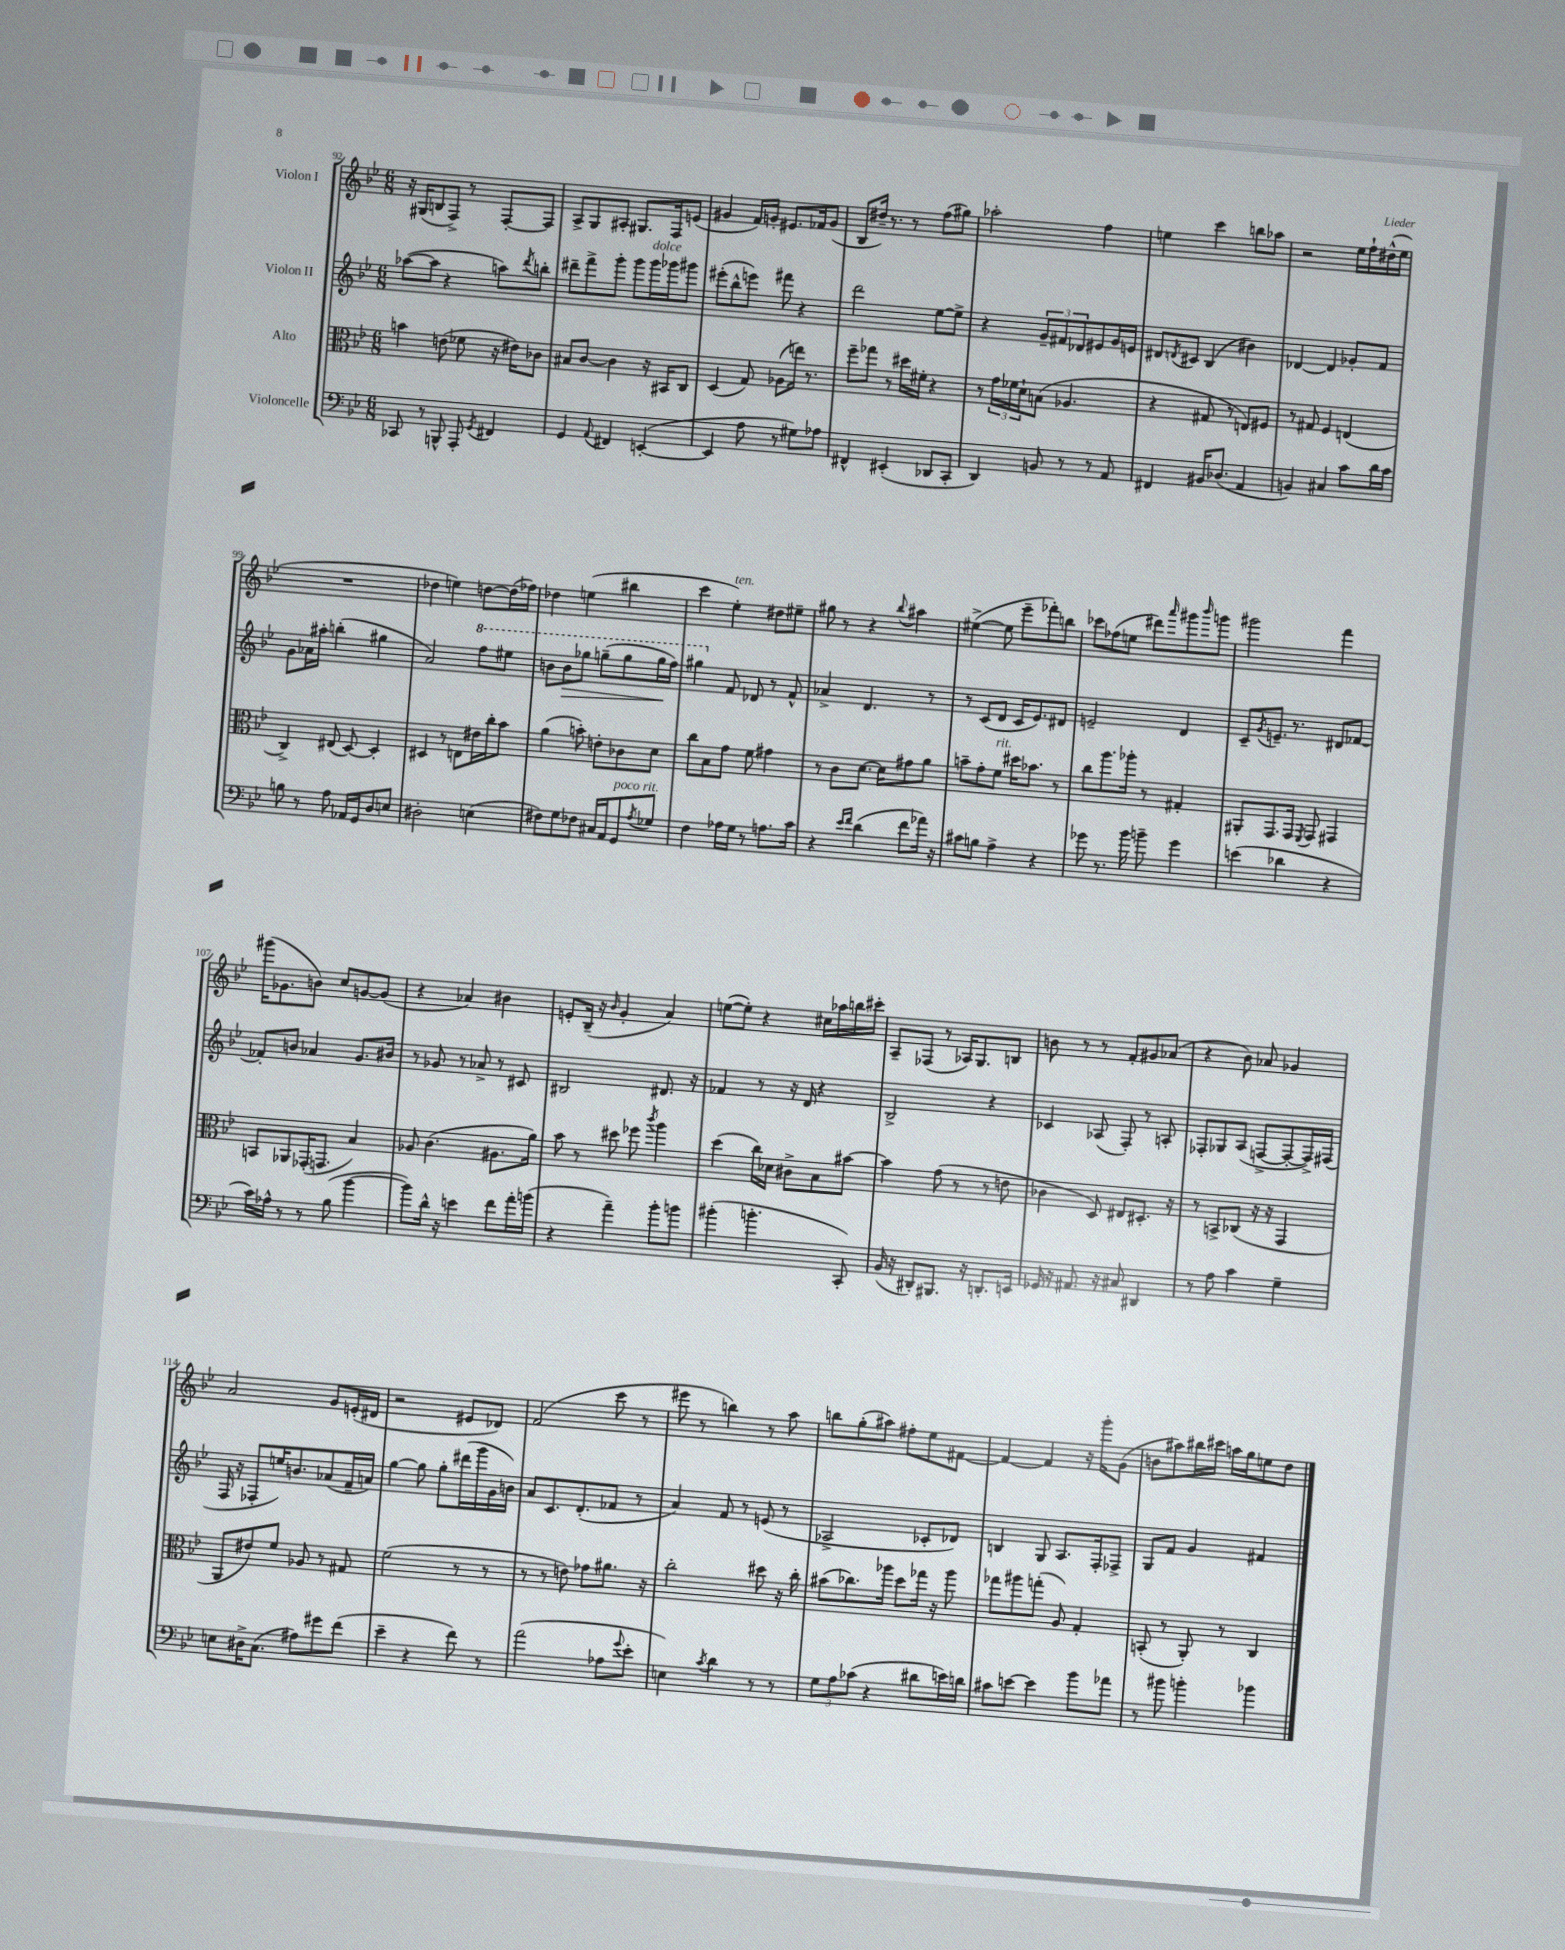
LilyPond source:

<<
\new StaffGroup <<
\new Staff = "s0" \with { instrumentName = "Violon I" } {
    \clef treble \key bes \major \numericTimeSignature \time 6/8
    r16 gis16( b8 f8->) r8 f8~-. f8 |
    a8-> g8 ais8-. gis8. f16 e'8( |
    gis'4 f'16) g'16-. eis'8. fes'16 g'8( |
    bes8 dis''16--) r8. r8 f''8( gis''8) |
    aes''2-. f''4 |
    e''4 c'''4 b''8 aes''8 |
    r2 ees''16 f''16-! dis''16-^( ees''16 |
    R2. |
    des''4 e''4) d''8~ d''16( fes''16) |
    des''4 e''4( bis''4 |
    c'''4 ees''4-.^\markup { \italic "ten." }) dis''8 eis''8-- |
    gis''8 r8 r4 \appoggiatura { bes''8 } ais''4 |
    eis''4~->( eis''8 ees'''8-- fes'''8-.) b''8 |
    ces'''8 fes''8( e''8 dis'''8) \grace { a'''16 } gis'''8 \grace { bes'''16 } g'''8 |
    gis'''2 f'''4 |
    gis'''16( ges'8. b'8) c''8 g'8~ g'8( |
    r4 aes'4) bis'4 |
    e'8-. bes16--( r16 \grace { bes'16 } g'4-. a'4) |
    e''8~( e''8-.) r4 cis''16 aes''16 b''16 cis'''16-. |
    a8-- fes8( r8 aes16) g8. b8 |
    b'8 r8 r8 f'8-. gis'8 aes'8( |
    r4 bes'8) aes'8 ges'4 |
    a'2 g'8 e'16-.( dis'16 |
    r2 eis'8 des'8) |
    f'2( c'''8 r8 |
    eis'''8 r8 b''4) r8 a''8 |
    b''8 g''8-.( ais''8) fis''8-. ees''8 fis'8~ |
    fis'4~ fis'4 r16 g'''16-. g'8( |
    b'8 ais''8) bis''16 cis'''16 a''16 g''16 e''8 d''8 \bar "|." |
}
\new Staff = "s1" \with { instrumentName = "Violon II" } {
    \clef treble \key bes \major \numericTimeSignature \time 6/8
    aes''8~( aes''8 r4 a''8) \acciaccatura { d'''8 } b''8-. |
    dis'''8-- f'''8-> g'''8-. g'''8 g'''16^\markup { \italic "dolce" } ges'''16 gis'''8 |
    eis'''8-.( bes''8-^ e'''8) fis'''8 r4 |
    d'''2 ees''8~ ees''8-> |
    r4 \tuplet 3/2 { g'8-- fis'8 des'8 } eis'8 g'16 e'16 |
    dis'8 \acciaccatura { d'8 } cis'8 bes4( bis'4) |
    des'4~ des'4 ges'8-. f'8 |
    g'8 aes'16 ais''16-. b''4-.( gis''4 |
    a'2) \ottava #1 f'''8 eis'''8 |
    b''8 b''8\> ges'''8 g'''8--( g'''8 g'''16\! f'''16) |
    gis'''4 \ottava #0 f'8 des'8 r8 f'8-^ |
    aes'4-> d'4. r8 |
    r8 c'8( d'8 c'16 ees'8.) dis'8 |
    e'2-- d'4 |
    c'8-- \acciaccatura { g'8 } e'8.-- r8. dis'8 fes'8~ |
    fes'8-. b'8 aes'4 g'8. bis'16 |
    r8 ges'8 r8 aes'8-> r8 cis'8 |
    bis2 dis'8. r16 |
    fes'4 r8 r16 d'16 r4 |
    bes2-> r4 |
    ces'4 aes8( f8-.) r8 a8-. |
    fes8-. ges8 a8( f8~-> f8~-. f16->) fis16( |
    f16 r16 fes8-. e''16) b'8. aes'8( f'16-- a'16) |
    g''4~ g''8 g''8-. dis'''16( g'''16 g'16 b'16) |
    a'8 c'8. d'8.-.( fes'8 r8 |
    a'4) f'8 r8 e'8( r8 |
    aes2-> ces'8-. des'8) |
    b4 g8 a8. f16-. fes8-> |
    g8 f'8 g'4 fis'4 \bar "|." |
}
\new Staff = "s2" \with { instrumentName = "Alto" } {
    \clef alto \key bes \major \numericTimeSignature \time 6/8
    b'4 e'8( fes'8 r16 eis'16) ces'8 |
    bis8 c'8~ c'4 r16 bis,16 c8 |
    d4( g8) aes8( e''16) r8. |
    f''8-- ges''8 r8 dis''16 fis'16-. r4 |
    r8 \tuplet 3/2 { g'16 fes'16 d'16-! } b8( aes4. |
    r4 gis8 r8 e8) fis8 |
    r8 gis8 f4 e4( |
    c4->) eis8( d8~) d4-. |
    dis4 r8 e8 eis'16 c''16-. bes'8 |
    a'4( b'8-.) e'8-. ces'8 d'8 |
    c''8 bes8 g'8 f'8 gis'4 |
    r8 c'8 d'8.~ d'16 gis'8 a'8 |
    b'8-- g'8-. f'8^\markup { \italic "rit." } dis''16 bes'8. r8 |
    c''8 a''8. aes''16-. r8 gis4-. |
    ais,8-. g,8. g,16 \acciaccatura { f,8 } g,8 gis,4 |
    b,8 aes,8 ges,16-.( g,8. bes4) |
    aes8 c'4.( ais8. a'16) |
    bes'8 r8 dis''8 fes''8 \acciaccatura { c'''8 } a''4 |
    d''4( c''16) des'16 cis'8-> bes8 bis'8~ |
    bis'4 g'8( r8 r8 e'8 |
    ces'4 d8) eis8 dis8.-. r16 |
    r8 b,8-> ces8( r16 r16 g,4 |
    a,8 eis'8) f'8 aes8 r8 gis8 |
    f'2( r8 r8 |
    r8 r8 e'8) ges'8 ais'8. r16 |
    c''2-. dis''8 r16 c''16-. |
    bis'8( ces''8.) aes''16 d''8 ges''16 r16 aes''8 |
    ges''8 ais''8 g''8-.( a8) g4-. |
    b,8-.( r8 a,8-.) r8 c4 \bar "|." |
}
\new Staff = "s3" \with { instrumentName = "Violoncelle" } {
    \clef bass \key bes \major \numericTimeSignature \time 6/8
    ces,8 r8 b,,8-^ a,,8-. \acciaccatura { g,8 } fis,4 |
    g,4 \appoggiatura { a,8 } fis,4 e,4~-.( |
    e,4 a8 r8 gis8) aes8 |
    fis,4-^ eis,4-.( des,8 c,8-. |
    d,4) b,8 r8 r8 a,8 |
    fis,4 bis,16 des8.( a,4 |
    b,4) cis4 c'8 d'16 c'16 |
    b8 r8 a8 aes,16 g,16 d8 e8 |
    dis2-. e4( |
    fis8) g8 fes8 cis16 a,16 g,8^\markup { \italic "poco rit." } \acciaccatura { a8 } ges8 |
    f4 aes16 g16 r8 a8. c'16 |
    r4 \grace { ees'16 f'16 } d'4( f'8 aes'16) r16 |
    cis'8 b8 a4-> r4 |
    ges'8 r8. bes'16 b'8-- ges'4 |
    e'4( des'4 r4 |
    c'16) aes16-^ r8 r8 bes8( bes'4~ |
    bes'8) d'16-^ r16 e'4 f'8 a'16-. b'16( |
    r4 a'4--) bes'8-. b'8 |
    bis'4-.( b'4.-. c,8-.) |
    bes,16( r16 dis,8-.) bis,,8. r16 d,8.-. e,16 |
    ges,16 r16 ais,8. r16 cis8 dis,4 |
    r8 a8 c'4 g4-- |
    e8 dis16-> c8.( ais8) gis'8 f'8( |
    ees'4-- r4 f'8) r8 |
    a'2( aes8 \appoggiatura { g'8 } ees'8-. |
    e4) \acciaccatura { c'8 } d'4 r8 r8 |
    \tuplet 3/2 { g8 a8 ces'8( } r4 dis'8 e'16) d'16 |
    cis'8 e'8~ e'4 bes'8 aes'8 |
    r8 bis'8 b'4-. bes'4 \bar "|." |
}
>>
>>
\layout { \context { \Score currentBarNumber = #92 } }
